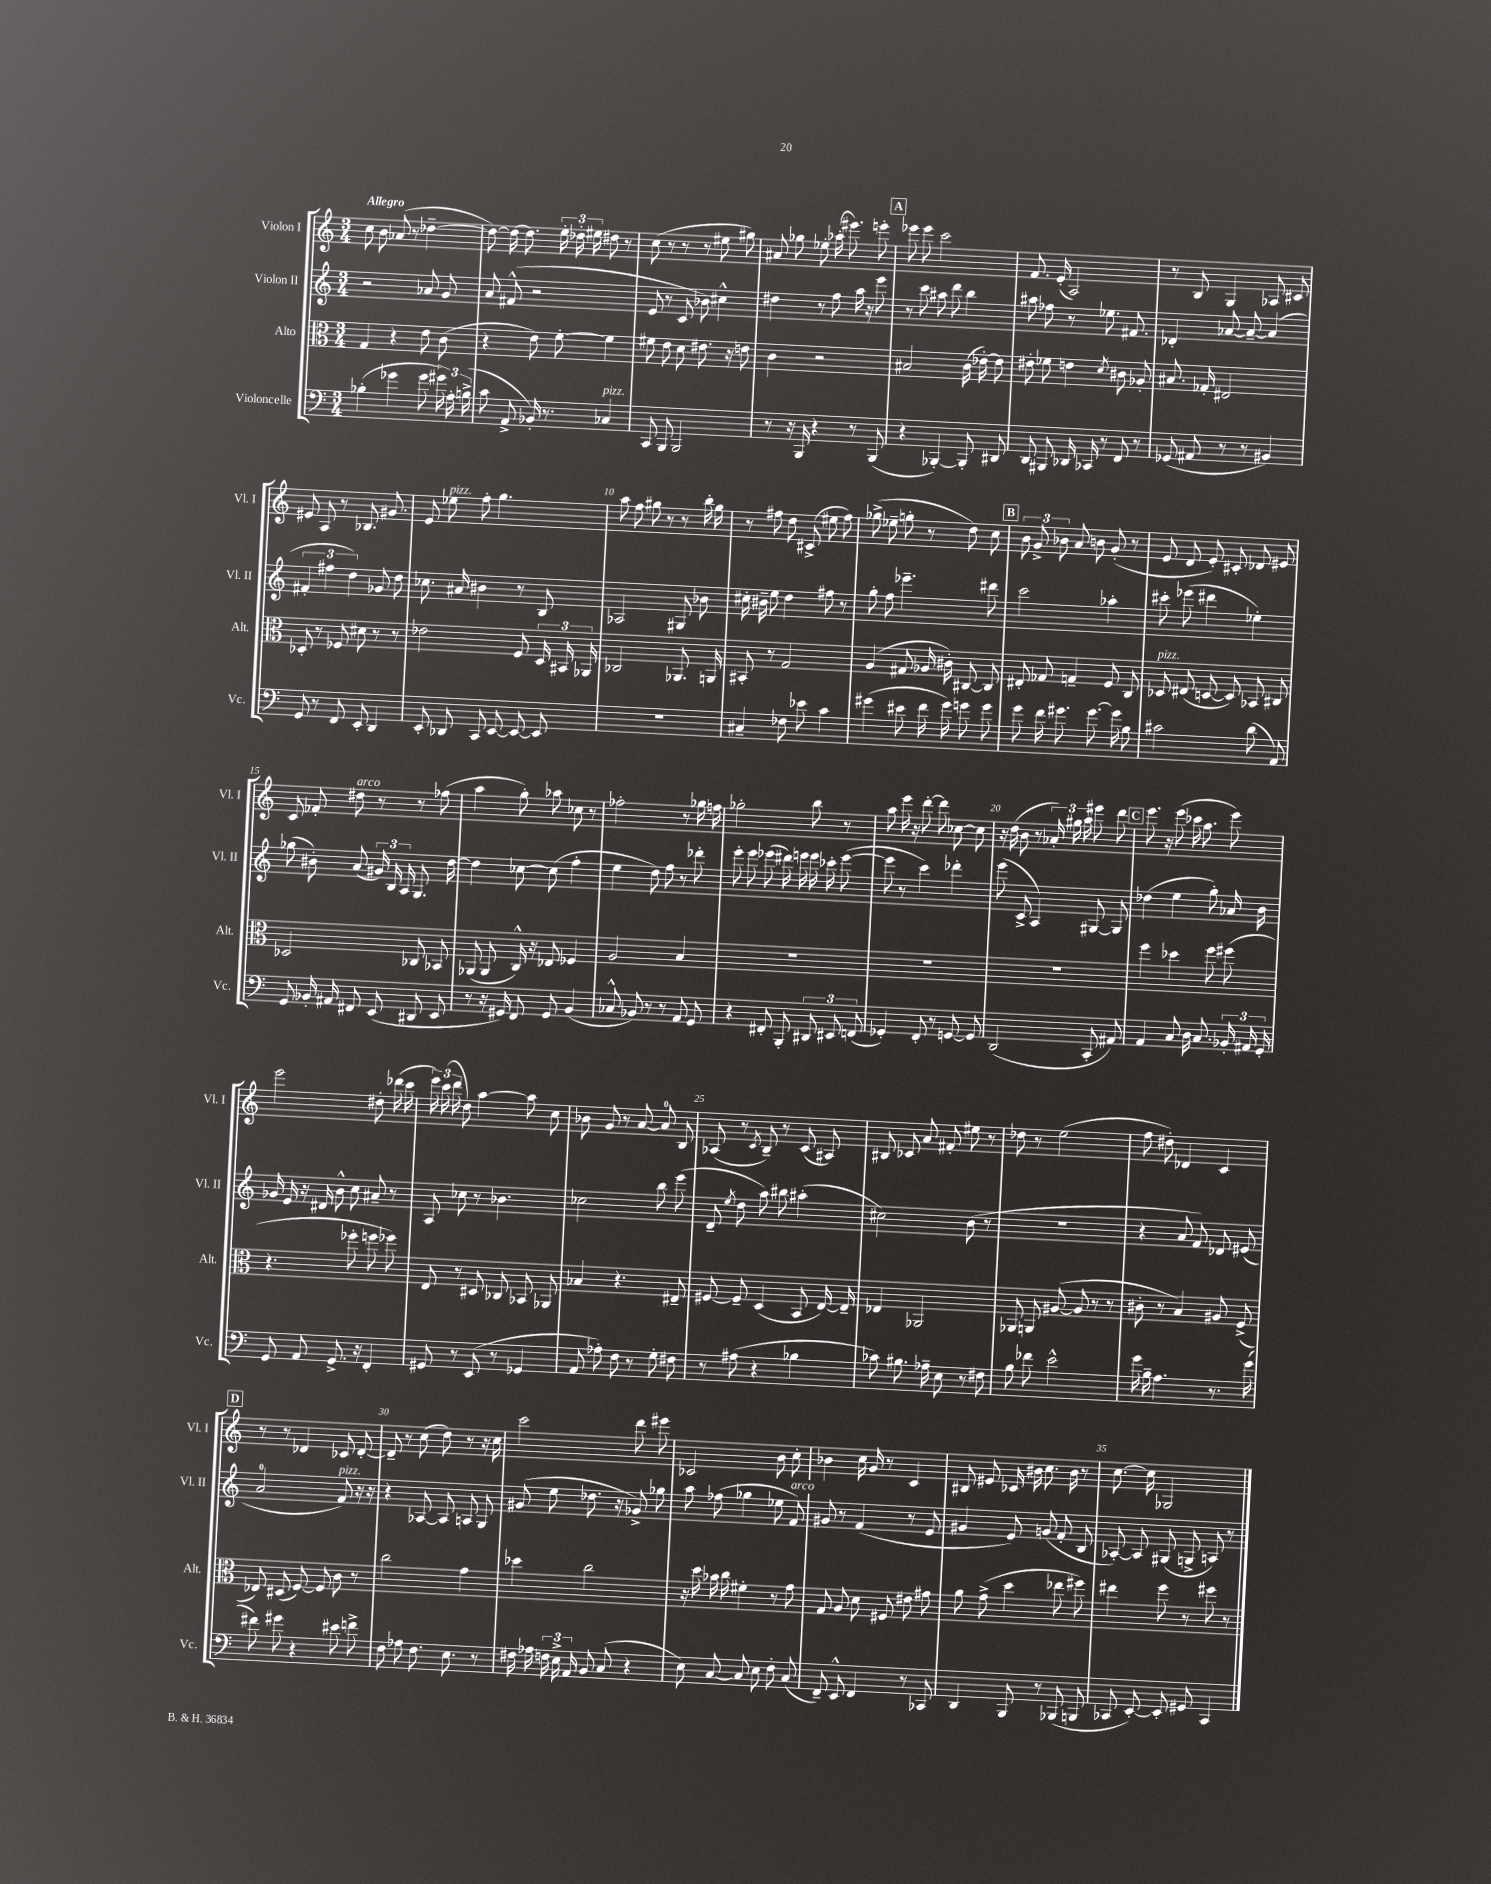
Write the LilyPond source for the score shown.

<<
\new StaffGroup <<
\new Staff = "s0" \with { instrumentName = "Violon I" shortInstrumentName = "Vl. I" } {
    \clef treble \key c \major \numericTimeSignature \time 3/4 \tempo "Allegro"
    \autoBeamOff c''8 b'8 aes'8( r8 des''4~-- |
    des''8~) des''16~ des''8. \tuplet 3/2 { e''16-. des''16-. eis''16 } dis''8 r8 |
    c''8( r8 r8 r8 eis''8 gis''8) |
    ais'8 ges''8 ees''8-. aes''16-.( eis'''8.) e'''8-. |
    \mark \markup { \box "A" } ees'''8 ees'''8 c'''2 |
    f'8. e'16-.( a2) |
    r8 b8 g4 aes8 cis'8 |
    eis'8 a8 r8 bes8. gis'8. |
    e'8 ees''8^\markup { \italic "pizz." } f''8-. g''4. |
    a''8 f''8 gis''8 r8 r8 b''16-. gis''16 |
    r8 fis''8 d''8 cis'8->( eis''8 fis''8) |
    ges''8->( ees''8-- g''8-. r8 d''8) c''8 |
    \mark \markup { \box "B" } \tuplet 3/2 { b'8 g'8-> bes'8 } a'8 b'8 g'8-.( r8 |
    e'8 d'8 e'8-.) cis'8-. des'8 eis'8 |
    c'8 fes'8-. dis''8^\markup { \italic "arco" } r8 r8 fes''8( |
    a''4 g''8-.) aes''8 ces''8 r8 |
    fes''2-. r8 ges''16 f''16 |
    ges''2-. b''8 r8 |
    a''8 e'''16 r16 d'''8~-. d'''8 ces''8~ ces''8 |
    r16 d''16( b'8 r8 \tuplet 3/2 { aes'16-.) gis''16 a''16 } eis'''8 d'''8 |
    \mark \markup { \box "C" } e'''8. r16 e'''8( ces'''16 a''8. e'''8) |
    e'''2 dis''8-. des'''16( c'''16 |
    \tuplet 3/2 { e'''16) c'''16( d'''16 } d''8) a''4~ a''8 c''8 |
    bes'8 g'8 r8 a'8~ a'8-0 b8 |
    aes8( r8 \acciaccatura { c'8 } b8--) r8 c'8( ais8) |
    bis8 ces'8 a'8 fis'8-. eis''8 r8 |
    des''8 r8 e''2( |
    f''8 dis''8-.) des'4 c'4 |
    \mark \markup { \box "D" } r8 r8 des'4 ces'8 des'8~-. |
    des'8-- r8 c''8( d''8) r8 r16 c''16 |
    c'''2 d'''8 eis'''8 |
    ces'2 b'8 c''8-. |
    bes'4 c''16 g'16 r8 c'4 |
    bis8 eis'8 ces'16 bis'16 c''8. bis'16 r8 |
    c''8.~ c''16 ges2 \bar "|." |
}
\new Staff = "s1" \with { instrumentName = "Violon II" shortInstrumentName = "Vl. II" } {
    \clef treble \key c \major \numericTimeSignature \time 3/4
    \autoBeamOff r2 aes'8 g'8 |
    a'8 fis'8-^( r2 |
    e'8 r8 c'8 bes'8) cis''4-^ |
    dis''4 r8 f''8 a''16 r16 e'''8 |
    \mark \markup { \box "A" } r8 c'''8 ais''8 d'''8 b''4 |
    ais''8 fes''8 r8 ees''8. fis'8. |
    des'4-. aes'8~ aes'8~-- aes'4( |
    \tuplet 3/2 { fis'4-. fis''4 d''4) } ges'8 d''8 |
    ces''8. ais'16 bis'4 r8 b8 |
    aes2 gis8 bes'8 |
    cis''16-. bis'16-- e''8 d''4 fis''8 r8 |
    g''8-. f''8 ees'''4.-- dis'''8 |
    \mark \markup { \box "B" } c'''2 aes''4-. |
    cis'''8-. ees'''8( dis'''4 ees''4-.) |
    ges''8( bis'8-.) a'8( \tuplet 3/2 { gis'16) b16 a16 } g8. d''16~ |
    d''4 ces''8~ ces''8( f''4-. |
    e''4 d''8) f''8 r8 des'''8-. |
    e'''8-. e'''8 ees'''8( dis'''16) e'''16 e'''16 ces'''16-. e'''8~( |
    e'''8 r8 c'''4) des'''4-. |
    e'''8( c'8-> a4) gis8~ gis8 |
    \mark \markup { \box "C" } des''4( e''4 g''8-.) aes'16 b'16 |
    ges'16 e'16 r16 dis'16 b'8-^ c''8 ais'8-- r8 |
    a8 ces''8 r8 bes'4. |
    ces''2 b''8 e'''8( |
    d'8-- \acciaccatura { e''8 } d''8 a''8) bis''8 ais''4-.( |
    cis''2) b'8( r8 |
    R2. |
    r4 a'8 f'8) des'8 eis'8( |
    \mark \markup { \box "D" } a'2-0 f'8^\markup { \italic "pizz." }) r16 r16 |
    r4 aes8~ aes8 a8 g8 |
    gis'8( e''8 des''8. r16 ges'8->) ges''8 |
    a''8 fes''8( ges''4 ees''8 f'8^\markup { \italic "arco" }) |
    gis'8 r8 f'4( r8 e'8 |
    gis'4 e'8) g'8( f'8-. b8 |
    aes8~-.) aes8 gis8( g8-> a8) r8 \bar "|." |
}
\new Staff = "s2" \with { instrumentName = "Alto" shortInstrumentName = "Alt." } {
    \clef alto \key c \major \numericTimeSignature \time 3/4
    \autoBeamOff g4 r4 e'8 c'8( |
    r4 e'8) f'8~-. f'4 |
    fis'8 e'8 d'8 eis'8. r16 e'8 |
    c'4 r2 |
    \mark \markup { \box "A" } bis2 c'16( ees'16~-.) ees'8 |
    eis'8-. fes'8 e'4 \acciaccatura { d'8 } cis'8 aes8-. |
    bis8. ges16-. eis2 |
    des8-. r8 fes8 dis'8 r8 r8 |
    ees'2 f8 \tuplet 3/2 { d16 bis,16 aes,16 } |
    ces2 aes,8. a,16 |
    bis,8-. r8 g2 |
    a4( gis8 aes16 cis'16-.) cis8~ cis8 |
    \mark \markup { \box "B" } eis8-. ges8 g4-- f8 c8 |
    des8^\markup { \italic "pizz." } eis8( d8~ d8) bes,8 cis8 |
    des2 ces8 bes,8 |
    aes,8( aes,8 c16-^) r16 ees8 fes4 |
    a2 b4 |
    R2. |
    R2. |
    R2. |
    \mark \markup { \box "C" } f''4 des''4 f''8 fis''8( |
    r4. fes''8-. f''8 fes''8) |
    e8 r8 dis8 ces8 bes,8 aes,8 |
    bes4 r4. eis8-- |
    fis8~ fis8-- d4( b,8 e16~) e16-- |
    ees4 aes,2 |
    aes,8 a,8 ais8~( ais8 r8 r8 |
    cis'8-. r8 b4) ais8 f8->( |
    \mark \markup { \box "D" } ees8) dis8( f8~) f8 c'8 r8 |
    c''2 g'4 |
    des''4 c''2 |
    r16 d''16 bes'16 c''16 fis'4-. r8 g'8 |
    g8 a8 d'8 fis8 eis'8 gis'8 |
    a'8 g'8->( d''4 ees''8 fis''8) |
    eis''4 f''8 r8 fis''8 r8 \bar "|." |
}
\new Staff = "s3" \with { instrumentName = "Violoncelle" shortInstrumentName = "Vc." } {
    \clef bass \key c \major \numericTimeSignature \time 3/4
    \autoBeamOff bes4-.( ges'4 ges'8 \tuplet 3/2 { gis'16) a16-. b16->( } |
    c'8 a,8-> bes,16-.) r8. ces4^\markup { \italic "pizz." } |
    c,8 b,,8 b,,2 |
    r8 r16 b,,16 r4 r8 b,,8( |
    \mark \markup { \box "A" } r4 bes,,4~-.) bes,,8-. dis,8 |
    d,8 bis,,8 des,16 ces,16 r8 f,8 r8 |
    ges,8( ais,8 r8 r8 bis,4) |
    g,8 r8 f,8 e,8-. d,4 |
    e,8-. des,8 c,8 e,8~ e,8~ e,8 |
    R2. |
    cis4-- fes8 ees'8 c'4 |
    gis'4( eis'8 f'16 gis'16) g'8 g'8 |
    \mark \markup { \box "B" } g'8 f'16 gis'8. gis'8.~ gis'16 b8 |
    cis'2 d'8( a,8) |
    g,8 bes,16-. ais,16 fis,8 e,8( dis,8 e,8 |
    r8 r16 gis,16) f,8 gis,8 b,4( |
    ces8-^ bes,8) r8 r8 a,8 g,8 |
    r4 fis,8-. b,,8-. \tuplet 3/2 { dis,8 eis,8 f,8( } |
    ges,4-.) f,8-. r8 g,8~ g,8 |
    d,2( c,8-. ais,8) |
    \mark \markup { \box "C" } a,4 c8 d16 c8. \tuplet 3/2 { bes,16-. ais,16 g,16-. } |
    g,8 a,8 g,8.-> r16 f,4-. |
    gis,8 r8 e,8( r8 ges,4 |
    a,8 aes8-.) f8 r8 g8-. fis8 |
    r8 ais8( r4 bes4 |
    ces'8) bis8. aes16-- e8 r8 fis8 |
    b8 fes'8 e'2-^ |
    g'16 b16-- a4. r8. g'16( |
    \mark \markup { \box "D" } fis'8) gis'8 r4 eis'8 f'8-> |
    f8 aes8 f8. e8. r8 |
    fis16 aes16 \tuplet 3/2 { f16 e16-> a,16 } b,8 c8( r4 |
    e8) c8~ c8 e8 f8-. c8( |
    f,8--) e,8-^ f,4 r8 ces,8 |
    d,4 b,,8 r8 bes,,8( b,,8 |
    ces,8 e,8~-.) e,8-. gis,8 ces,4 \bar "|." |
}
>>
>>
\layout { \context { \Score \override BarNumber.break-visibility = ##(#f #t #t) barNumberVisibility = #(every-nth-bar-number-visible 5) } }
